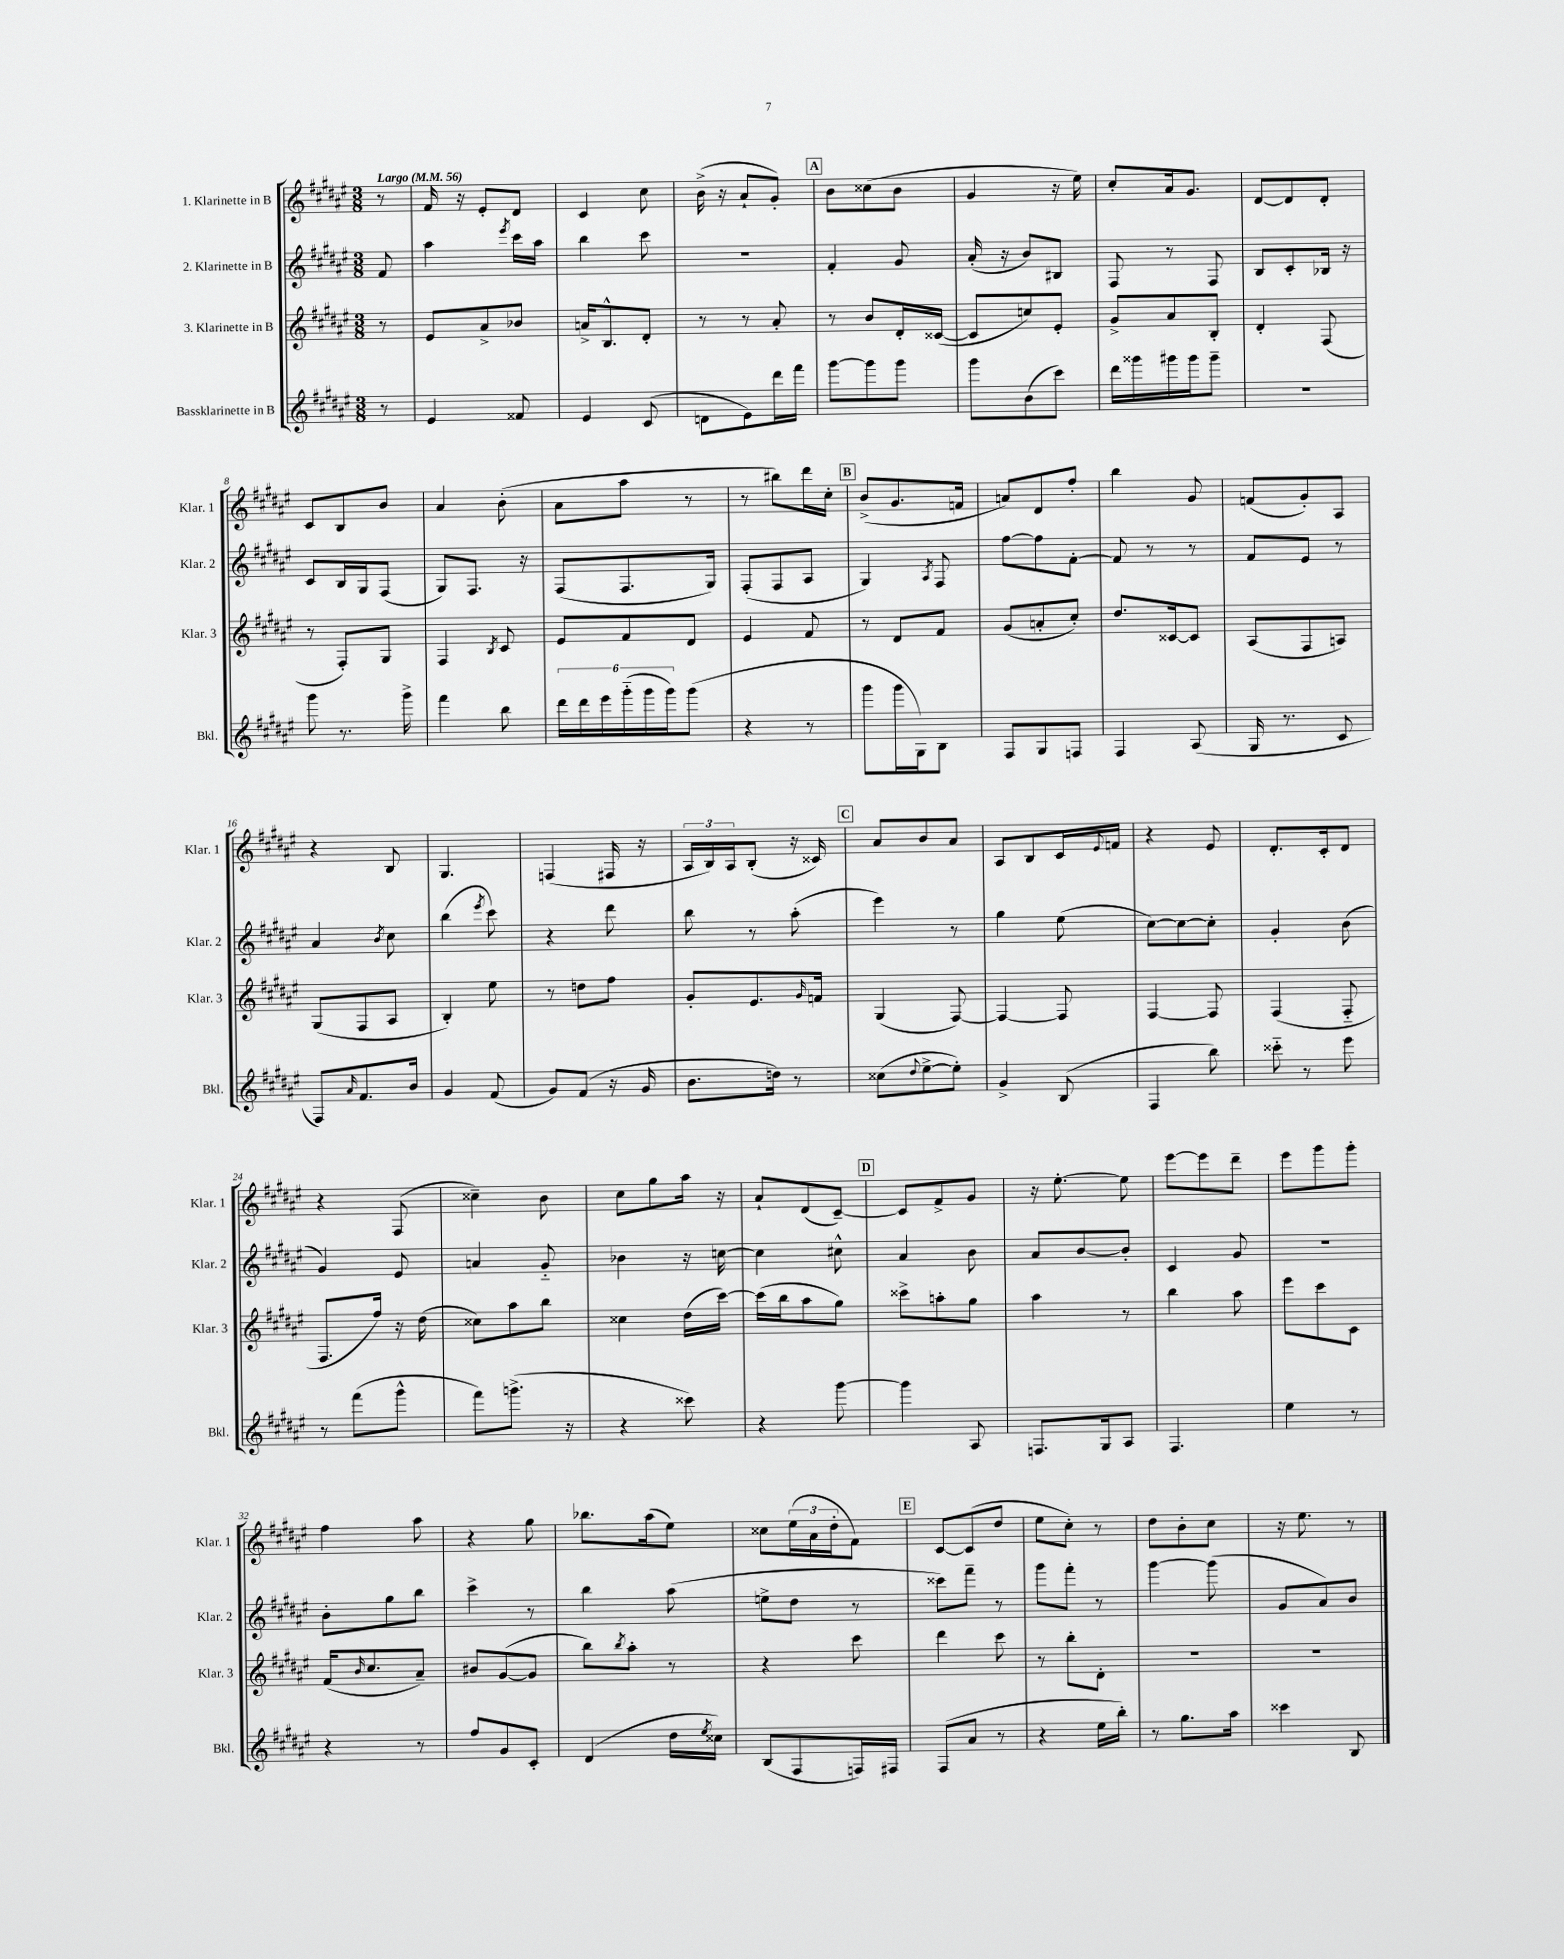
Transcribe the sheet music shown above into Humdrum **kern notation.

**kern	**kern	**kern	**kern
*part4	*part3	*part2	*part1
*staff4	*staff3	*staff2	*staff1
*I"Bassklarinette in B	*I"3. Klarinette in B	*I"2. Klarinette in B	*I"1. Klarinette in B
*I'Bkl.	*I'Klar. 3	*I'Klar. 2	*I'Klar. 1
*clefG2	*clefG2	*clefG2	*clefG2
*k[f#c#g#d#a#e#]	*k[f#c#g#d#a#e#]	*k[f#c#g#d#a#e#]	*k[f#c#g#d#a#e#]
*M3/8	*M3/8	*M3/8	*M3/8
*MM56	*MM56	*MM56	*MM56
=	=	=	=
!	!	!	!LO:TX:a:B:t=Largo
8r	8r	8f#/	8r
=1	=1	=1	=1
4e#/	8e#/L	4aa#\	16f#/
.	.	.	16r
.	8a#^/	.	8e#'/L
.	.	8qeee#/	.
8f##X/	8b-X/J	16ccc#\LL	8d#/J
.	.	16aa#\JJ	.
=2	=2	=2	=2
4e#/	16an^/KL	4bb\	4c#/
.	8.B^^/	.	.
(8c#/	8d#'/J	8ccc#\	8cc#\
=3	=3	=3	=3
8dn\L	8r	4.r	(16b^\
.	.	.	16r
8e#\)	8r	.	8a#`/L
16ddd#\L	8a#'/	.	8g#'/J)
16fff#\JJ	.	.	.
!!LO:REH:place=s1:t=A
=4	=4	=4	=4
[8ggg#\L	8r	4f#'/	8b\L
8ggg#\]	8b/L	.	(8cc##X\
8ggg#\J	16d#'/L	8g#/	8b\J
.	([16c##X/JJ	.	.
=5	=5	=5	=5
8ggg#\L	8c##/L]	(16a#'/	4g#/
.	.	16r	.
(8b\	8ccn/)	8b/L)	.
8ccc#\J)	8e#'/J	8B#X/J	16r
.	.	.	16ee#\)
=6	=6	=6	=6
16ddd#\LL	8g#^/L	8F#/	8cc#'/L
16ggg##X\	.	.	.
16ggg#X\	8a#/	8r	16a#/k
16ggg#\J	.	.	8.g#/J
8ggg#~\J	8B'/J	8F#/	.
=7	=7	=7	=7
4.r	4d#'/	8B/L	[8d#/L
.	.	8c#'/	8d#/]
.	(8F#/	16B-X/Jk	8d#'/J
.	.	16r	.
!!LO:LB:g=z
=8	=8	=8	=8
8ggg#\	8r	8c#/L	8c#/L
8.r	8F#'/L)	16B/L	8B/
.	.	16G#/J	.
.	8G#/J	(8F#/J	8b/J
16ggg#^\	.	.	.
=9	=9	=9	=9
4fff#\	4F#/	8G#/L)	4a#/
.	.	8.F#/J	.
.	8qB/	.	.
8bb\	8c#/	.	(8b'\
.	.	16r	.
=10	=10	=10	=10
24ddd#\LL	8e#/L	(8F#/L	8a#\L
24ddd#\	.	.	.
24eee#\	.	.	.
(24ggg#\	8f#/	8.F#/	8aa#\J
24ggg#\	.	.	.
24ggg#\J)	.	.	.
(8ggg#\J	8d#/J	.	8r
.	.	16G#/Jk)	.
=11	=11	=11	=11
4r	4e#/	(8F#'/L	8r
.	.	8F#/	8bb#X\L)
8r	8f#/	8A#/J	16ddd#\L
.	.	.	16cc#'\JJ
!!LO:REH:place=s1:t=B
=12	=12	=12	=12
8ggg#\L	8r	4G#/)	(8b^/L
16ggg#\L	8d#/L	.	8.g#/
16G#\J)	.	.	.
.	.	8qA#/	.
8B\J	8f#/J	8F#/	.
.	.	.	16fn/Jk
=13	=13	=13	=13
8F#/L	(8g#/L	[8ff#\L	8an/L)
8G#/	8an'/	8ff#\]	8d#/
8Fn/J	8cc#'/J)	[8f#'\J	8ff#'/J
=14	=14	=14	=14
4F#/	8.dd#/L	8f#/]	4bb\
.	.	8r	.
.	[16c##X/k	.	.
(8A#/	8c##/J]	8r	8g#/
=15	=15	=15	=15
16G#/	(8A#/L	8f#/L	(8fn/L
8.r	.	.	.
.	8F#/	8e#/J	8g#'/)
8c#/	8An/J)	8r	8A#/J
!!LO:LB:g=z
=16	=16	=16	=16
8F#/L)	(8G#/L	4a#/	4r
16qqa#/	.	.	.
8.f#/	8F#/	.	.
.	.	8qb/	.
.	8A#/J	8cc#\	8B/
16b/Jk	.	.	.
=17	=17	=17	=17
4g#/	4B'/)	(4bb\	4.G#/
.	.	8qeee#/	.
(8f#/	8ee#\	8ccc#\)	.
=18	=18	=18	=18
8g#/L)	8r	4r	(4Fn/
(8f#/J	8ddn\L	.	.
16r	8ff#\J	8ddd#\	16F#X/
16g#/	.	.	16r
=19	=19	=19	=19
8.b\L	8g#'/L	8bb\	24A#/LL
.	.	.	24B/)
.	.	.	24A#/J
.	8.e#/	8r	(8B'/J
16ddn\Jk)	.	.	.
8r	.	(8aa#'\	16r
.	16qqg#/	.	.
.	16fn/Jk	.	16c##X/)
!!LO:REH:place=s1:t=C
=20	=20	=20	=20
(8cc##X\L	(4G#/	4eee#\)	8a#/L
8qqdd#/	.	.	.
[8ee#^\	.	.	8b/
8ee#'\J])	[8F#/)	8r	8a#/J
=21	=21	=21	=21
4g#^/	4F#/_	4gg#\	8A#/L
.	.	.	8B/
(8B/	8F#/]	(8ee#\	16c#/L
.	.	.	8qqe#/
.	.	.	16fn/JJ
=22	=22	=22	=22
4F#/	[4F#/	[8cc#\L)	4r
.	.	8cc#\_	.
8bb\)	8F#/]	8cc#'\J]	8e#/
=23	=23	=23	=23
8ccc##X\	(4F#/	4g#'/	8.d#'/L
8r	.	.	.
.	.	.	16c#'/k
8eee#\	8F#/	(8b\	8d#/J
!!LO:LB:g=z
=24	=24	=24	=24
8r	8.F#/L	4g#/)	4r
(8fff#\L	.	.	.
.	16ff#/Jk)	.	.
8ggg#^^\J	16r	8e#/	(8F#/
.	(16dd#\	.	.
=25	=25	=25	=25
8fff#\L)	8cc##X\L)	4an/	4cc##X~\)
(8.gggn^\J	8aa#\	.	.
.	8bb\J	8g#/	8b\
16r	.	.	.
=26	=26	=26	=26
4r	4cc##X\	4b-X\	8cc#\L
.	.	.	8gg#\
8ccc##X\)	(16dd#\LL	16r	16aa#\Jk
.	[16ccc#\JJ)	[16ccn\	16r
=27	=27	=27	=27
4r	(16ccc#\LL]	4cc\]	8a#`/L
.	16bb\J	.	.
.	8aa#\	.	(8d#/
[8ggg#\	8gg#\J)	8cc#X^^\	[8c#~/J)
!!LO:REH:place=s1:t=D
=28	=28	=28	=28
4ggg#\]	8ccc##X^\L	4a#/	8c#/L]
.	8aan'\	.	8f#^/
8A#/	8gg#\J	8b\	8g#/J
=29	=29	=29	=29
8.Fn/L	4aa#\	8a#/L	16r
.	.	.	[8.ee#'\
.	.	[8b/	.
16G#/k	.	.	.
8A#/J	8r	8b'/J]	8ee#\]
=30	=30	=30	=30
4.F#/	4bb\	4c#/	[8eee#\L
.	.	.	8eee#\]
.	8aa#\	8g#/	8ddd#~\J
=31	=31	=31	=31
4ee#\	8eee#\L	4.r	8eee#\L
.	8ccc#\	.	8ggg#\
8r	8c#\J	.	8ggg#'\J
!!LO:LB:g=z
=32	=32	=32	=32
4r	(16f#/KL	8b'\L	4ff#\
.	16qqb/	.	.
.	8.cc#/	.	.
.	.	8gg#\	.
8r	8a#~/J)	8bb\J	8aa#\
=33	=33	=33	=33
8ff#/L	8b#X/L	4ccc#^\	4r
8g#/	([8g#/	.	.
8c#'/J	8g#/J]	8r	8gg#\
=34	=34	=34	=34
(4d#/	8bb\L)	4bb\	8.bb-X\L
.	8qbb/	.	.
.	8aa#'\J	.	.
.	.	.	(16aa#\k
16dd#\LL	8r	(8aa#\	8ee#\J)
8qee#/	.	.	.
16cc##X\JJ)	.	.	.
=35	=35	=35	=35
(8B/L	4r	8een^\L	8cc##X\L
8F#/	.	8dd#\J	(24ee#\L
.	.	.	24a#\
.	.	.	24dd#'\J
16Fn/L)	8ccc#\	8r	8f#\J)
16F#X/JJ	.	.	.
!!LO:REH:place=s1:t=E
=36	=36	=36	=36
(8F#/L	4ddd#\	8ccc##X\L)	[8c#/L
8a#/J	.	8fff#~\J	(8c#/]
8r	8ccc#\	8r	8dd#/J
=37	=37	=37	=37
4r	8r	8ggg#\L	8ee#\L
.	8bb'\L	8fff#'\J	8cc#'\J)
16ee#\LL	8d#'\J	8r	8r
16bb'\JJ)	.	.	.
=38	=38	=38	=38
8r	4.r	[4ggg#\	8dd#\L
8.gg#\L	.	.	8b'\
.	.	(8ggg#\]	8cc#\J
16aa#\Jk	.	.	.
=39	=39	=39	=39
4ccc##X\	4.r	8g#/L	16r
.	.	.	8.ee#\
.	.	8a#/)	.
8B/	.	8b/J	8r
==	==	==	==
*-	*-	*-	*-
